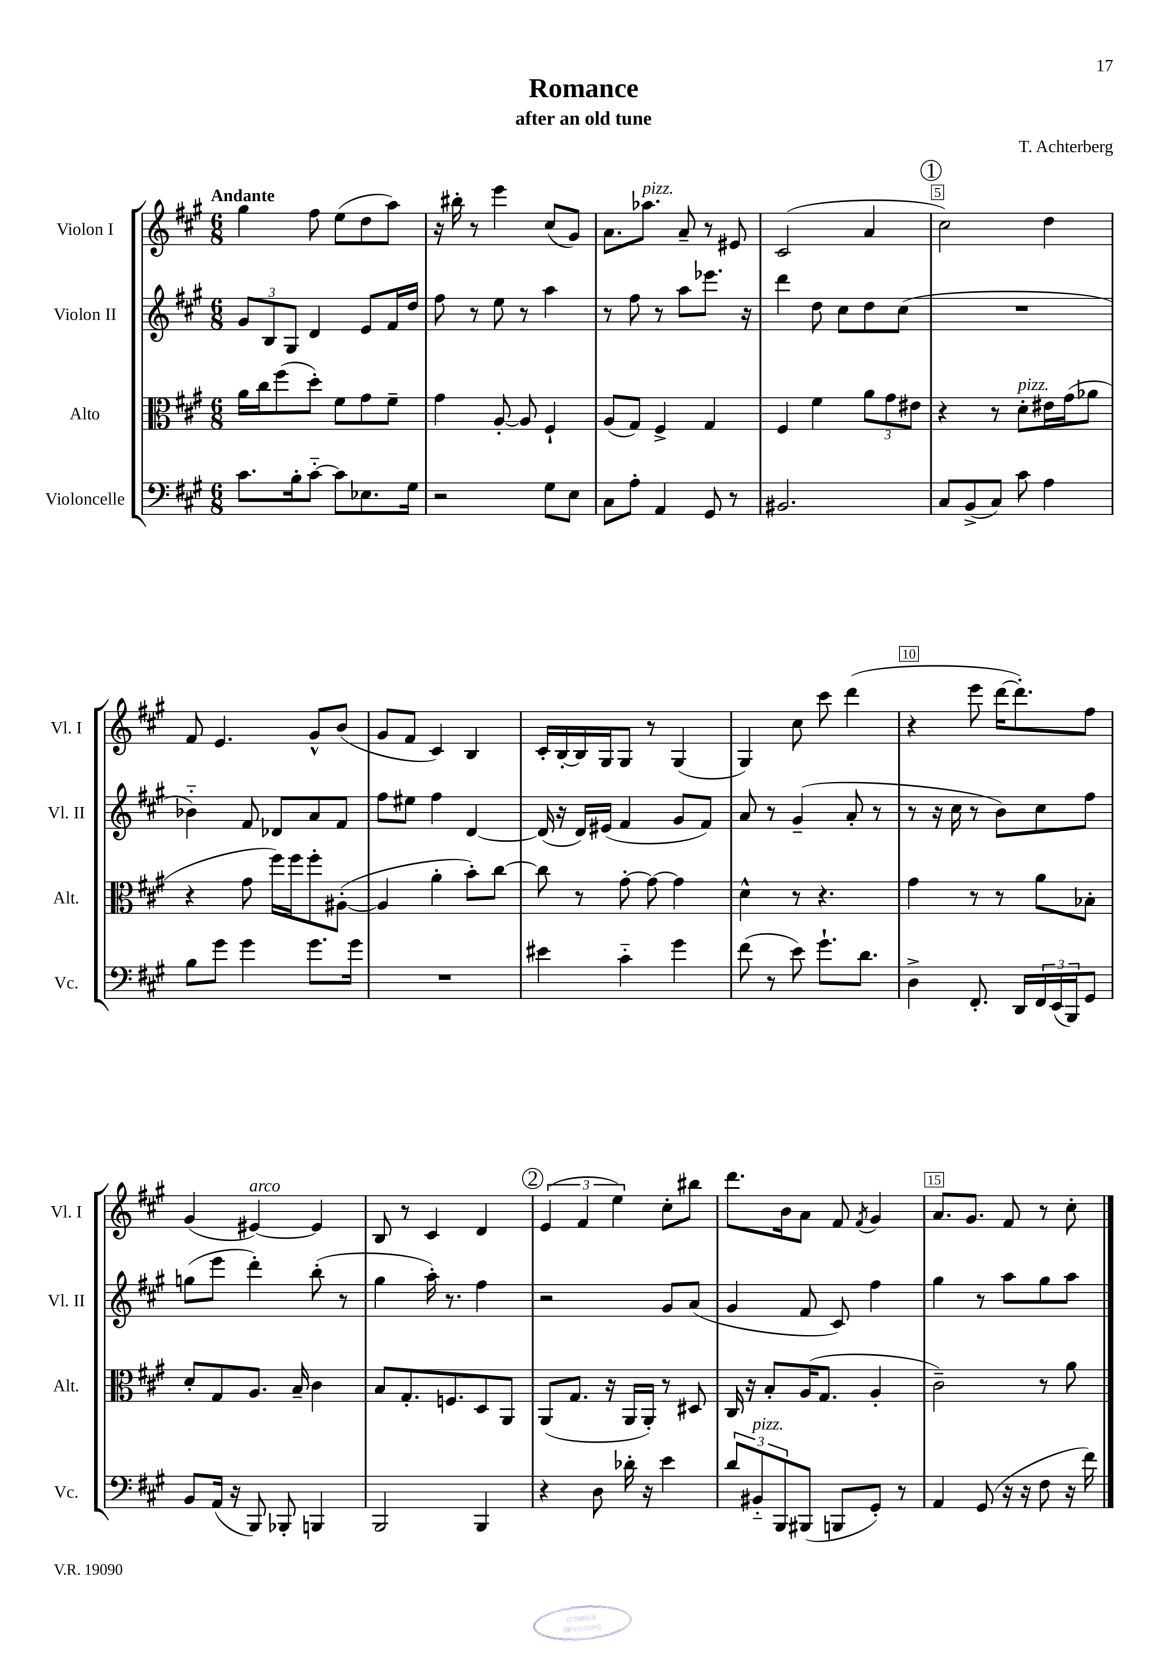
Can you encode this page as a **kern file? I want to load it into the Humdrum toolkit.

**kern	**kern	**kern	**kern
*staff4	*staff3	*staff2	*staff1
*clefF4	*clefC3	*clefG2	*clefG2
*k[f#c#g#]	*k[f#c#g#]	*k[f#c#g#]	*k[f#c#g#]
*M6/8	*M6/8	*M6/8	*M6/8
8.c#	16a	12g#	4gg#
.	16cc#	.	.
.	.	12B	.
.	(8ff#	.	.
.	.	12G#	.
16B'	.	.	.
[8c#'~	8dd')	4d	8ff#
8c#]	8f#	.	(8ee
8.E-	8g#	8e	8dd
.	8f#~	16f#	8aa)
16G#	.	16dd	.
=	=	=	=
2r	4g#	8ff#	16r
.	.	.	16bb#'
.	.	8r	8r
.	[8A'	8ee	4eee
.	8A]	8r	.
8G#	4F#`	4aa	(8cc#
8E	.	.	8g#)
=	=	=	=
8C#	(8A	8r	8.a
8A'	8G#)	8ff#	.
.	.	.	8.aa-
4AA	4F#^	8r	.
.	.	8aa	8a~
8GG#	4G#	8.eee-	8r
8r	.	.	8e#
.	.	16r	.
=	=	=	=
2.BB#	4F#	4ddd	(2c#
.	4f#	8dd	.
.	.	8cc#	.
.	12a	8dd	4a
.	12g#	.	.
.	.	(8cc#	.
.	12e#	.	.
=	=	=	=
8C#	4r	2.r	2cc#)
(8BB^	.	.	.
8C#)	8r	.	.
8c#	8d'	.	.
4A	16e#	.	4dd
.	(16g#	.	.
.	8a-	.	.
=	=	=	=
8B	4r	4b-'~)	8f#
8g#	.	.	4.e
4g#	8g#	8f#	.
.	16ff#)	8d-	.
.	16ff#	.	.
8.g#	8ff#'	8a	8g#^^
.	([8A#'	8f#	(8b
16g#	.	.	.
=	=	=	=
2.r	4A#]	8ff#	8g#
.	.	8ee#	8f#
.	4a'	4ff#	4c#)
.	8b')	[4d	4B
.	[8cc#	.	.
=	=	=	=
4e#	8cc#]	(16d]	16c#'
.	.	16r	[16B'
.	8r	16d)	16B]
.	.	(16e#	16G#
4c#'~	[8g#'	4f#	8G#
.	8g#_	.	8r
4g#	4g#]	8g#	(4G#
.	.	8f#)	.
=	=	=	=
(8f#	4d^^	8a	4G#)
8r	.	8r	.
8e)	8r	(4g#~	8cc#
8.g#`	4.r	.	8ccc#
.	.	8a'	(4ddd
8.d	.	.	.
.	.	8r	.
=	=	=	=
4D^	4g#	8r	4r
.	.	16r	.
.	.	16cc#	.
8.FF#'	8r	8r	8eee
.	8r	8b)	[16ddd
16DD	.	.	8.ddd'])
24FF#	8a	8cc#	.
(24EE	.	.	.
24BBB)	.	.	.
8GG#	8B-'	8ff#	8ff#
=	=	=	=
8BB	8d'	(8gg	(4g#
(16AA	8G#	8eee	.
16r	.	.	.
8BBB)	8.A	4ddd')	[4e#)
8BBB-'	.	.	.
.	16B~	.	.
4BBB	4c#	(8bb'	4e#]
.	.	8r	.
=	=	=	=
2BBB	8B	4gg#	8B
.	8.G#'	.	8r
.	.	16aa')	4c#
.	8.F	8.r	.
4BBB	8D	4ff#	4d
.	8AA	.	.
=	=	=	=
4r	(8AA	2r	(6e
.	8.G#	.	.
.	.	.	6f#
8D	.	.	.
.	16r	.	.
.	.	.	6ee)
16d-'	16AA	.	.
16r	16AA')	.	.
4e	8r	8g#	8cc#'
.	8D#	(8a	8bb#
=	=	=	=
12d	16C#	4g#	8.ddd
.	16r	.	.
12BB#'~	.	.	.
.	8B'	.	.
12BBB	.	.	.
.	.	.	16b
(8BBB#	(16A	8f#	8a
.	8.G#	.	.
8BBB	.	8c#)	8f#
.	.	.	8qf#
8GG#')	4A'	4ff#	4g#
8r	.	.	.
=	=	=	=
4AA	2c#~)	4gg#	8.a
.	.	.	8.g#
(8GG#	.	8r	.
16r	.	8aa	8f#
16r	.	.	.
8F#	8r	8gg#	8r
16r	8a	8aa	8cc#'
16f#)	.	.	.
==	==	==	==
*-	*-	*-	*-
